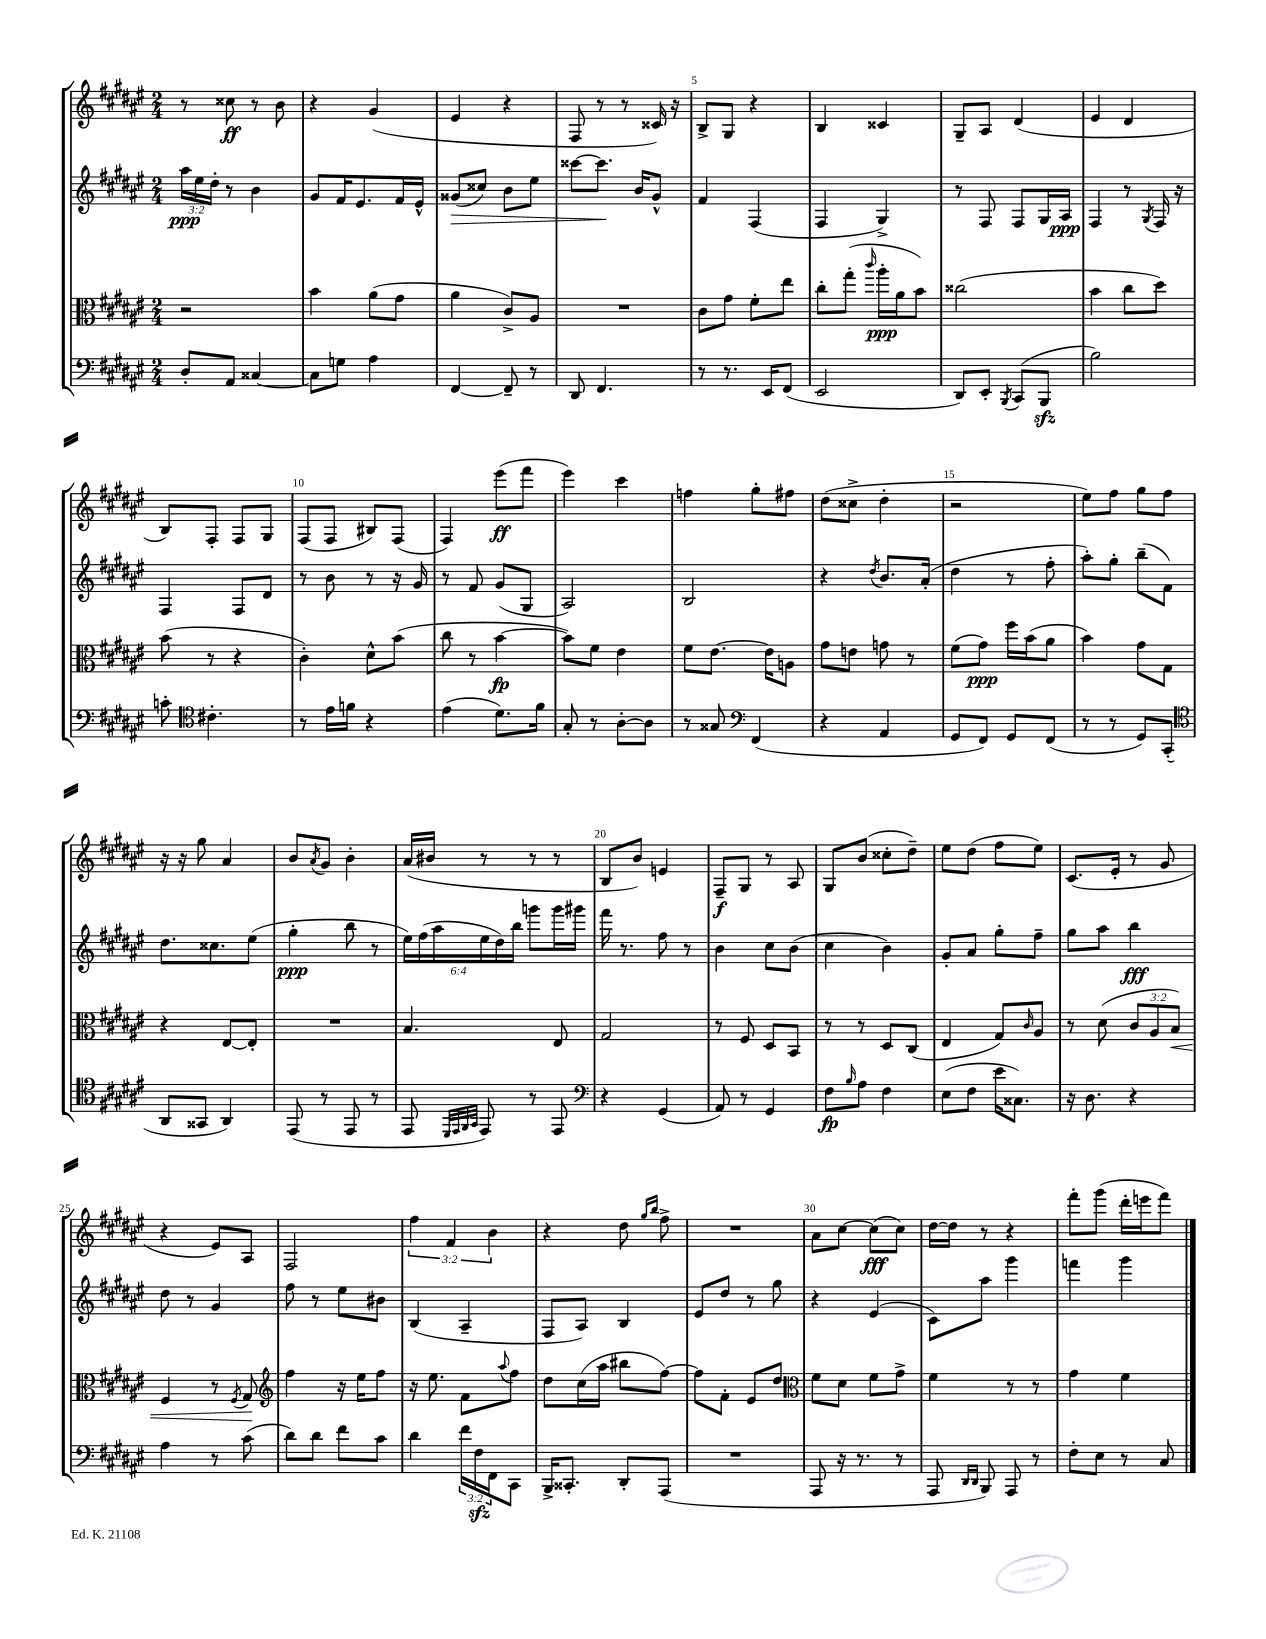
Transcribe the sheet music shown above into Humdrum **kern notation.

**kern	**kern	**kern	**kern
*staff4	*staff3	*staff2	*staff1
*clefF4	*clefC3	*clefG2	*clefG2
*k[f#c#g#d#a#e#]	*k[f#c#g#d#a#e#]	*k[f#c#g#d#a#e#]	*k[f#c#g#d#a#e#]
*M2/4	*M2/4	*M2/4	*M2/4
8D#'	2r	24aa#	8r
.	.	24ee#	.
.	.	24dd#'	.
8AA#	.	8r	8cc##
[4C##	.	4b	8r
.	.	.	8b
=	=	=	=
8C##]	4b	8g#	4r
8G	.	16f#	.
.	.	8.e#	.
4A#	(8a#	.	(4g#
.	8g#	16f#	.
.	.	16e#^^	.
=	=	=	=
[4FF#	4a#	(8g##	4e#
.	.	8cc##)	.
8FF#~]	8c#^)	8b	4r
8r	8A#	8ee#	.
=	=	=	=
8DD#	2r	[8ccc##	8F#
4.FF#	.	8.ccc##]	8r
.	.	.	8r
.	.	16b	.
.	.	8g#^^	16c##)
.	.	.	16r
=	=	=	=
8r	8c#	4f#	8B^
8.r	8g#	.	8G#
.	8f#'	(4F#	4r
16EE#	.	.	.
(8FF#	8ee#	.	.
=	=	=	=
2EE#	8cc#'	4F#	4B
.	(8gg#'	.	.
.	16qqccc#	.	.
.	16aa#'	4G#^)	4c##
.	16a#	.	.
.	8b)	.	.
=	=	=	=
8DD#)	(2cc##	8r	8G#~
8EE#'	.	8F#	8A#
8qBBB	.	.	.
(8CC#	.	8F#	(4d#
8BBB	.	16G#	.
.	.	16A#	.
=	=	=	=
2B)	4b	4F#	4e#
.	8cc#	8r	4d#
.	.	8qG#	.
.	8dd#)	16F#	.
.	.	16r	.
=	=	=	=
8c'	(8b	4F#	8B)
*clefC4	*	*	*
4.c#'	8r	.	8F#'
.	4r	8F#	8F#
.	.	8d#	8G#
=	=	=	=
8r	4c#')	8r	(8F#
16e#	.	8b	8F#
16f	.	.	.
4r	8d#^^	8r	8B#)
.	(8b	16r	(8F#
.	.	16g#	.
=	=	=	=
(4e#	8cc#	8r	4F#)
.	8r	8f#	.
8.d#)	[4b	(8g#	(8eee#
.	.	8G#	8fff#
16f#	.	.	.
=	=	=	=
8G#'	8b])	2A#)	4eee#)
8r	8f#	.	.
[8A#'	4e#	.	4ccc#
8A#]	.	.	.
=	=	=	=
8r	8f#	2B	4ff
8G##	[8.e#	.	.
*clefF4	*	*	*
(4FF#	.	.	8gg#'
.	16e#]	.	.
.	8A	.	8ff#
=	=	=	=
4r	8g#	4r	(8dd#
.	8e	.	8cc##^
.	.	8qdd#	.
4AA#	8g	8.b	4dd#'
.	8r	.	.
.	.	(16a#'	.
=	=	=	=
8GG#	(8f#	4dd#	2r
8FF#)	8g#)	.	.
8GG#	16ff#	8r	.
.	(16b	.	.
(8FF#	8a#	8ff#'	.
=	=	=	=
8r	4b)	8aa#')	8ee#)
8r	.	8gg#'	8ff#
8GG#)	8g#	(8bb~	8gg#
(8CC#'	8G#	8f#)	8ff#
=	=	=	=
*clefC4	*	*	*
8AA#	4r	8.dd#	16r
.	.	.	16r
8GG##	.	.	8gg#
.	.	8.cc##	.
4AA#)	[8E#	.	4a#
.	8E#']	(8ee#	.
=	=	=	=
(8EE#	2r	4gg#'	8b
.	.	.	8qa#
8r	.	.	8g#
8EE#	.	8bb	4b'
8r	.	8r	.
=	=	=	=
8EE#	4.B	24ee#)	(16a#
.	.	(24ff#	.
.	.	.	16b#
.	.	24aa#	.
32qqDD#	.	.	.
32qqEE#	.	.	.
32qqFF#	.	.	.
32qqGG#	.	.	.
8EE#)	.	24ee#	8r
.	.	24dd#)	.
.	.	24bb	.
8r	.	8ggg	8r
8EE#	8E#	16ggg	8r
.	.	16ggg#	.
=	=	=	=
*clefF4	*	*	*
4r	2G#	16fff#	8B
.	.	8.r	.
.	.	.	8b)
(4GG#	.	8ff#	4e
.	.	8r	.
=	=	=	=
8AA#)	8r	4b	8F#~
8r	8F#	.	8G#
4GG#	8D#	8cc#	8r
.	8BB	(8b	8A#
=	=	=	=
8F#	8r	4cc#	8G#
16qqB	.	.	.
8A#	8r	.	(8b
4F#	8D#	4b)	8cc##'
.	(8C#	.	8dd#~)
=	=	=	=
(8E#	4E#	8g#'	8ee#
8F#	.	8a#	(8dd#
16e#	8G#)	8gg#'	8ff#
8.C##)	.	.	.
.	16qqc#	.	.
.	8A#	8ff#~	8ee#)
=	=	=	=
16r	8r	8gg#	(8.c#
8.D#	.	.	.
.	(8d#	8aa#	.
.	.	.	16e#'
4r	12c#	4bb	8r
.	12A#	.	.
.	.	.	8g#
.	12B)	.	.
=	=	=	=
4A#	4F#	8dd#	4r
.	.	8r	.
8r	8r	4g#	8e#)
.	8qF#	.	.
(8c#	8G#	.	8A#
=	=	=	=
*	*clefG2	*	*
8d#)	4ff#	8ff#	2F#
8d#	.	8r	.
8f#	16r	8ee#	.
.	16ee#	.	.
8c#	8ff#	8b#	.
=	=	=	=
4d#	16r	(4B	6ff#
.	8.ee#	.	.
.	.	.	6f#
24f#	8f#	4A#~	.
24F#	.	.	.
24FF#	.	.	6b
.	8qqaa#	.	.
8CC#	8ff#	.	.
=	=	=	=
16BBB^	8dd#	8F#	4r
8.CC##'	.	.	.
.	(16cc#	8A#)	.
.	16aa#	.	.
8DD#'	8bb#	4B	8dd#
.	.	.	16qqgg#
.	.	.	16qqbb
(8AAA#	[8ff#)	.	8ff#^
=	=	=	=
2r	8ff#]	8e#	2r
.	8f#'	8dd#	.
.	8e#	8r	.
.	8dd#	8gg#	.
=	=	=	=
*	*clefC3	*	*
8AAA#	8f#	4r	8a#
16r	8d#	.	[8cc#
8.r	.	.	.
.	8f#	(4e#	(8cc#]
8r	8g#^	.	8cc#)
=	=	=	=
8AAA#	4f#	8c#)	[16dd#
.	.	.	16dd#]
16qqDD#	.	.	.
16qqDD#	.	.	.
8BBB)	.	8aa#	8r
8AAA#	8r	4ggg#	4r
8r	8r	.	.
=	=	=	=
8F#'	4g#	4fff	8fff#'
8E#	.	.	(8ggg#
8r	4f#	4ggg#	16ddd#'
.	.	.	16eee
8C#	.	.	8fff#)
==	==	==	==
*-	*-	*-	*-
